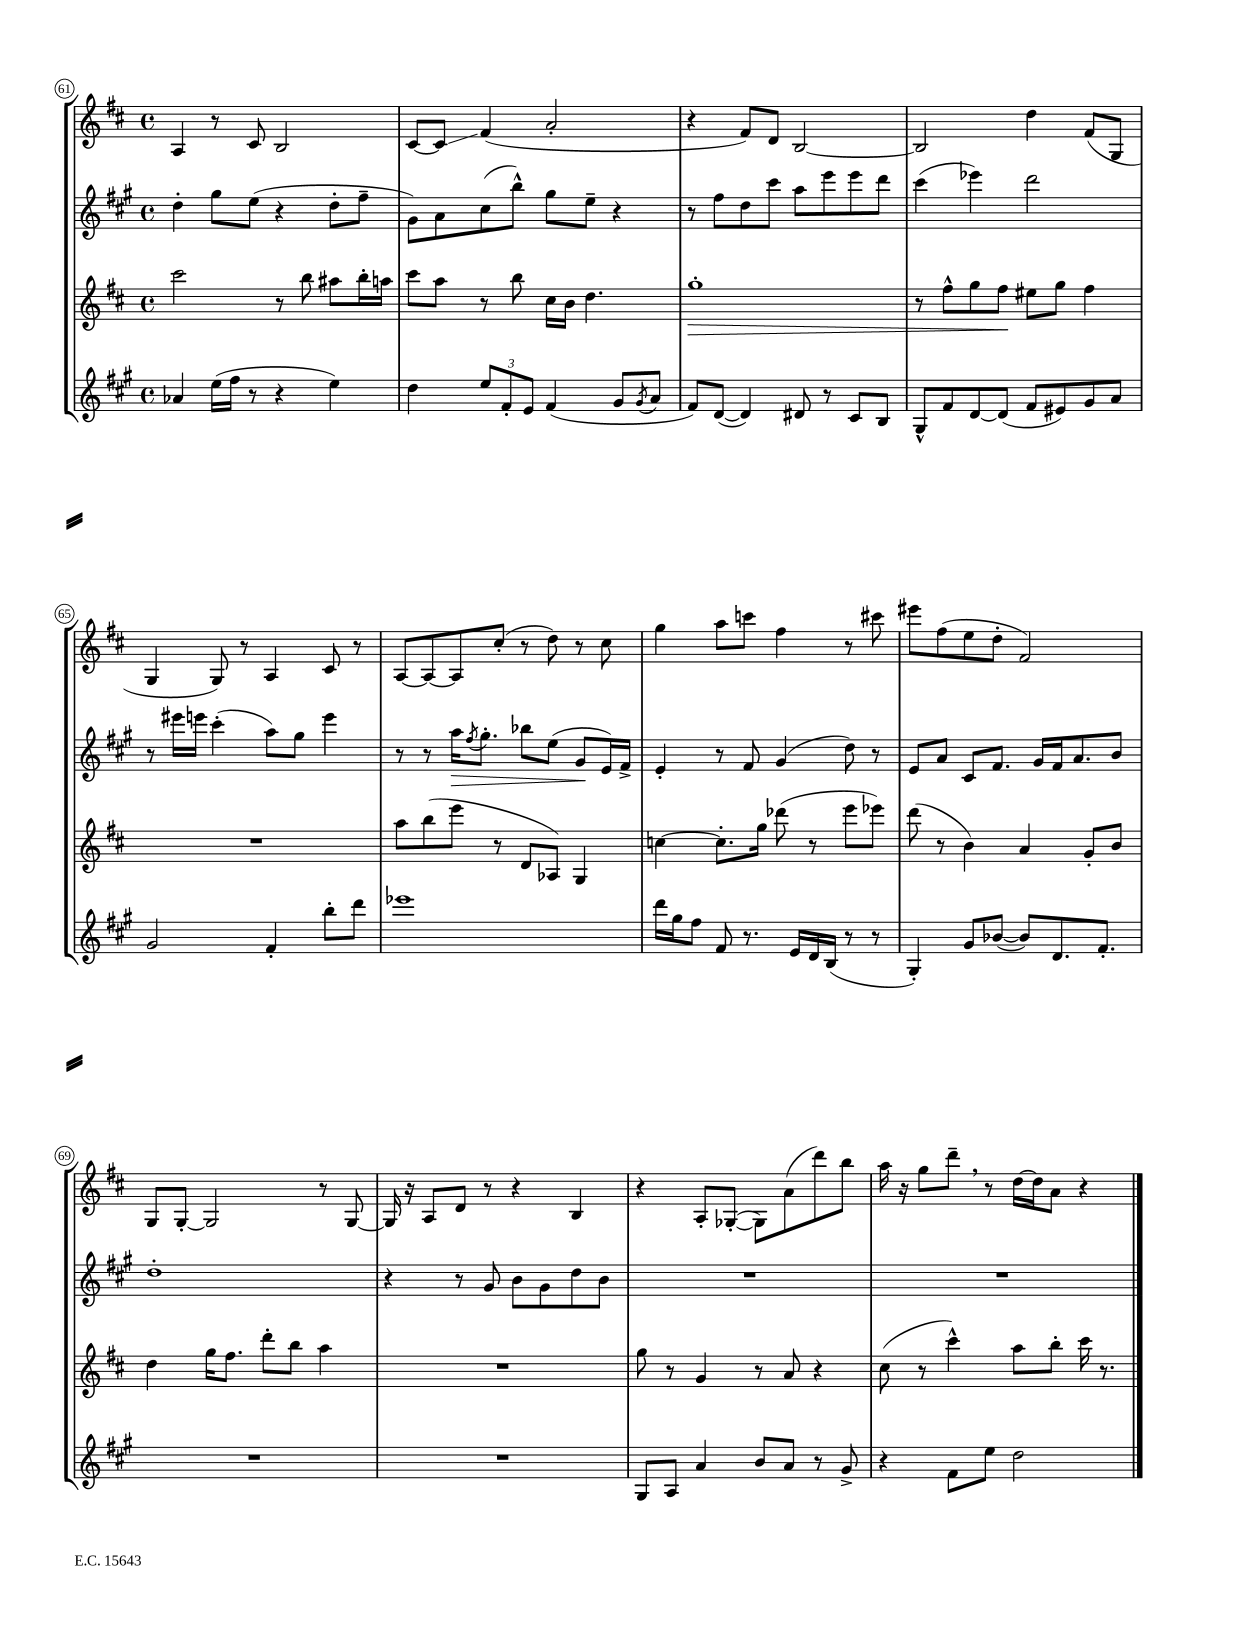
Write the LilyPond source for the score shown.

<<
\new StaffGroup <<
\new Staff = "s0" {
    \clef treble \key d \major \defaultTimeSignature \time 4/4
    a4 r8 cis'8 b2 |
    cis'8~ cis'8\glissando fis'4( a'2-. |
    r4 fis'8) d'8 b2~ |
    b2 d''4 fis'8( g8 |
    g4 g8) r8 a4 cis'8 r8 |
    a8~ a8~ a8 cis''8-.( r8 d''8) r8 cis''8 |
    g''4 a''8 c'''8 fis''4 r8 cis'''8 |
    eis'''8 fis''8( e''8 d''8-. fis'2) |
    g8 g8~-. g2 r8 g8~ |
    g16 r16 a8 d'8 r8 r4 b4 |
    r4 a8-. ges8~-.( ges8) a'8( d'''8) b''8 |
    a''16 r16 g''8 d'''8-- \breathe r8 d''16~ d''16 a'8 r4 \bar "|." |
}
\new Staff = "s1" {
    \clef treble \key a \major \defaultTimeSignature \time 4/4
    d''4-. gis''8 e''8( r4 d''8-. fis''8-- |
    gis'8) a'8 cis''8( b''8-^) gis''8 e''8-- r4 |
    r8 fis''8 d''8 cis'''8 a''8 e'''8 e'''8 d'''8 |
    cis'''4( ees'''4) d'''2 |
    r8 eis'''16 e'''16 cis'''4-.( a''8) gis''8 e'''4 |
    r8 r8 a''16\> \acciaccatura { fis''8 } gis''8.-. bes''8 e''8( gis'8\! e'16) fis'16-> |
    e'4-. r8 fis'8 gis'4( d''8) r8 |
    e'8 a'8 cis'8 fis'8. gis'16 fis'16 a'8. b'8 |
    d''1-. |
    r4 r8 gis'8 b'8 gis'8 d''8 b'8 |
    R1 |
    R1 \bar "|." |
}
\new Staff = "s2" {
    \clef treble \key d \major \defaultTimeSignature \time 4/4
    cis'''2 r8 b''8 ais''8 b''16-. a''16 |
    cis'''8 a''8 r8 b''8 cis''16 b'16 d''4. |
    g''1-.\> |
    r8 fis''8-^ g''8 fis''8\! eis''8 g''8 fis''4 |
    R1 |
    a''8 b''8( e'''8 r8 d'8 aes8) g4 |
    c''4~ c''8.-. g''16 des'''8( r8 e'''8 ees'''8) |
    d'''8( r8 b'4) a'4 g'8-. b'8 |
    d''4 g''16 fis''8. d'''8-. b''8 a''4 |
    R1 |
    g''8 r8 g'4 r8 a'8 r4 |
    cis''8( r8 cis'''4-^) a''8 b''8-. cis'''16 r8. \bar "|." |
}
\new Staff = "s3" {
    \clef treble \key a \major \defaultTimeSignature \time 4/4
    aes'4 e''16( fis''16 r8 r4 e''4) |
    d''4 \tuplet 3/2 { e''8 fis'8-. e'8 } fis'4( gis'8 \acciaccatura { gis'8 } a'8 |
    fis'8) d'8~( d'4) dis'8 r8 cis'8 b8 |
    gis8-^ fis'8 d'8~ d'8( fis'8 eis'8) gis'8 a'8 |
    gis'2 fis'4-. b''8-. d'''8 |
    ees'''1 |
    d'''16 gis''16 fis''8 fis'8 r8. e'16 d'16 b16( r8 r8 |
    gis4-.) gis'8 bes'8~( bes'8) d'8. fis'8.-. |
    R1 |
    R1 |
    gis8 a8 a'4 b'8 a'8 r8 gis'8-> |
    r4 fis'8 e''8 d''2 \bar "|." |
}
>>
>>
\layout { \context { \Score currentBarNumber = #61 \override BarNumber.stencil = #(make-stencil-circler 0.1 0.3 ly:text-interface::print) } }
